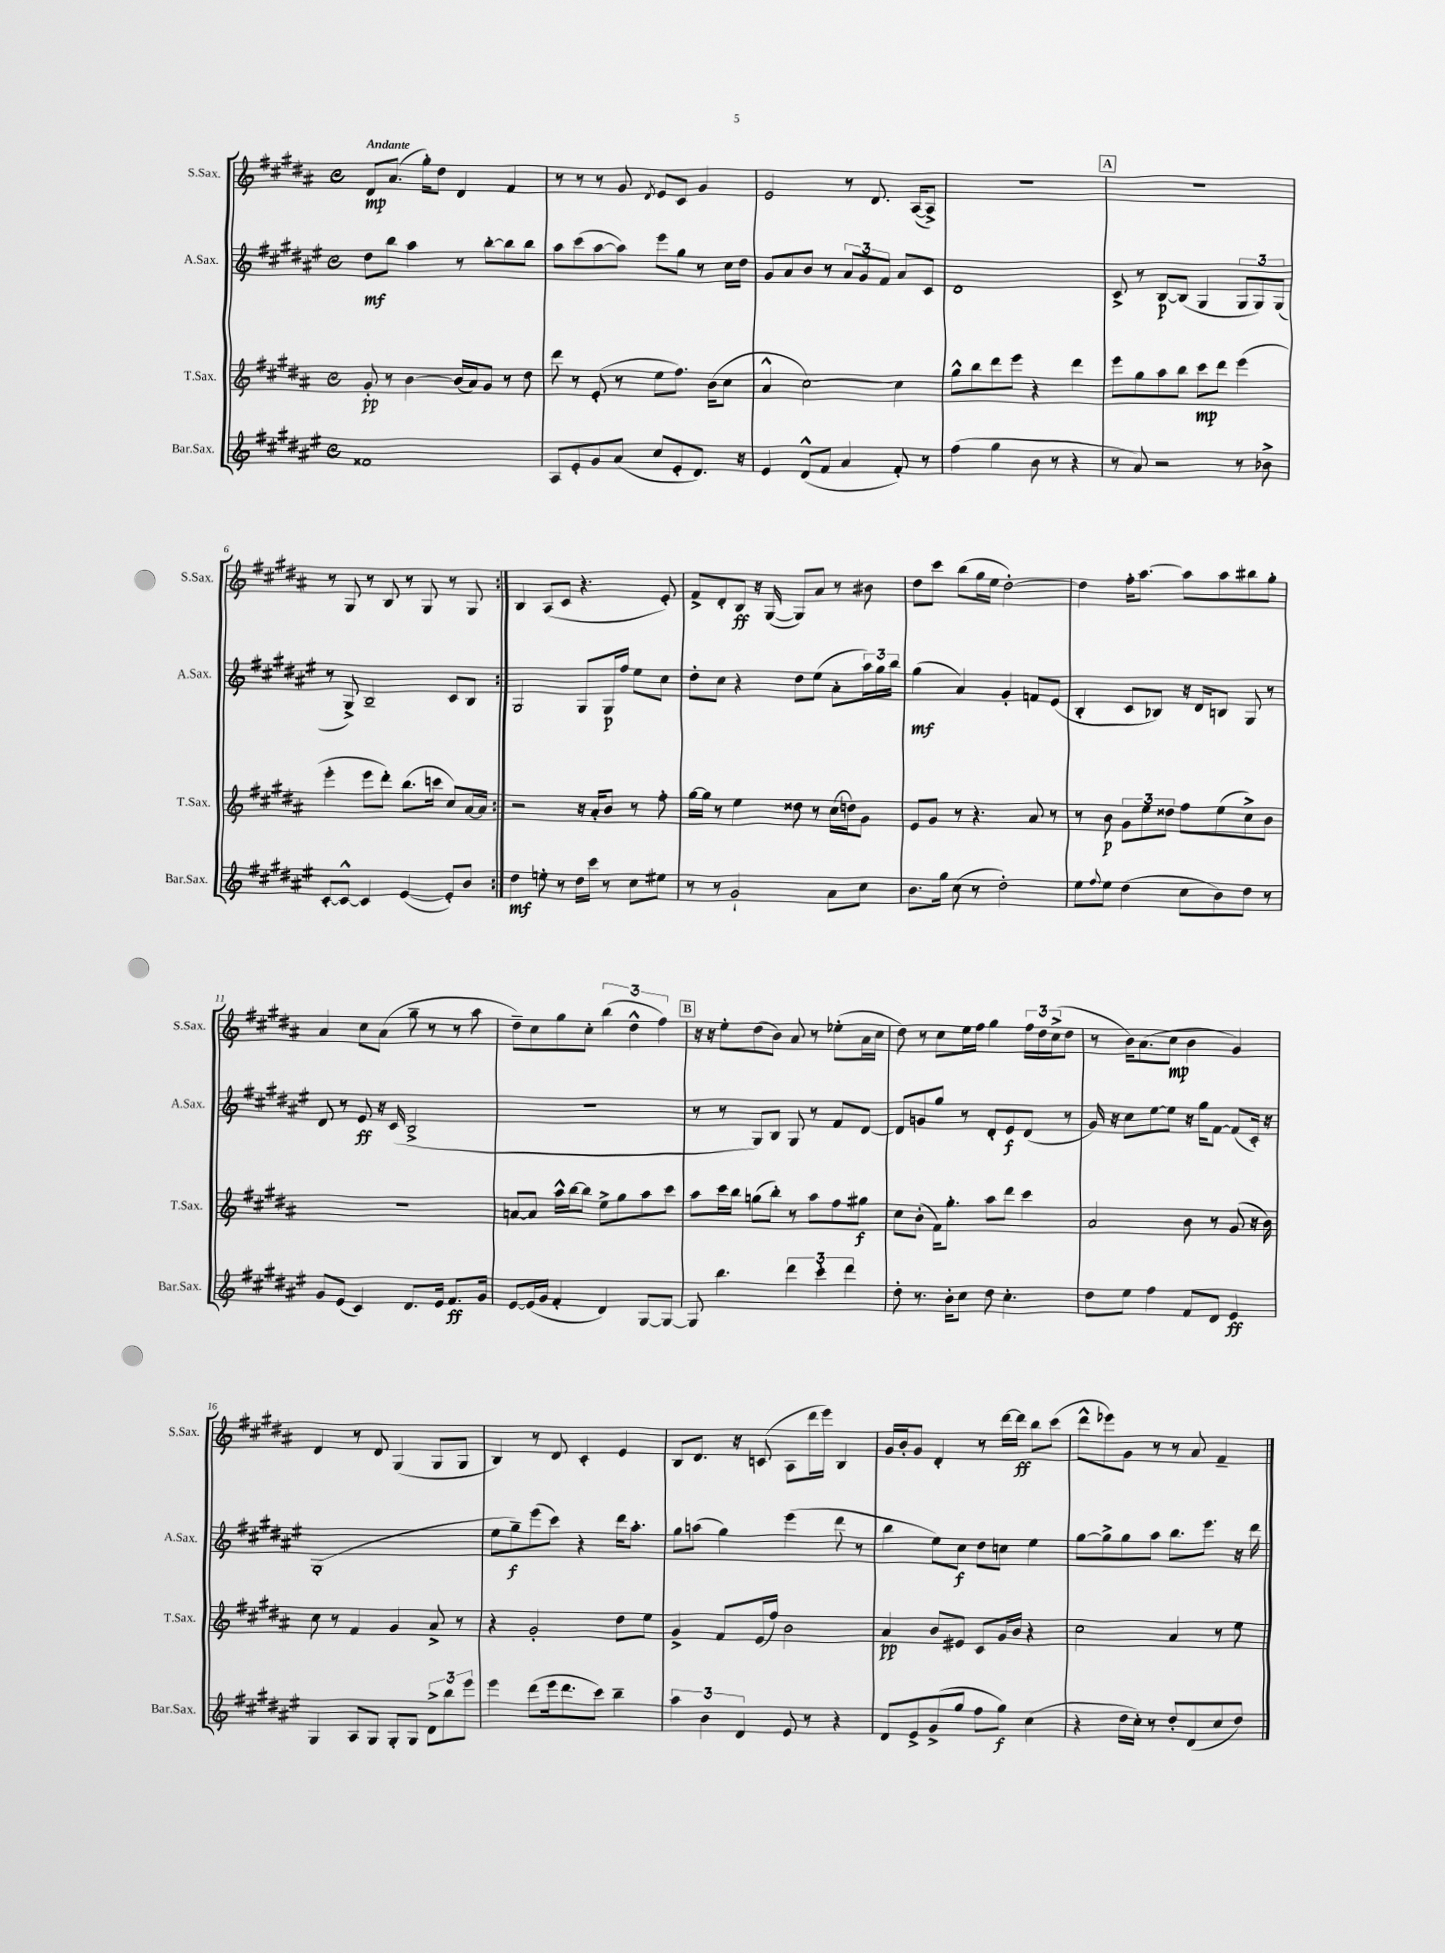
<<
\new StaffGroup <<
\new Staff = "s0" \with { instrumentName = "S.Sax." shortInstrumentName = "S.Sax." } {
    \clef treble \key b \major \defaultTimeSignature \time 4/4 \tempo "Andante"
    \repeat volta 2 { dis'8\mp ais'8.( gis''16-.) dis''8 dis'4 fis'4 |
    r8 r8 r8 gis'8 \acciaccatura { dis'8 } e'8 cis'8 gis'4 |
    e'2 r8 dis'8. ais16~( ais8->) |
    R1 |
    \mark \markup { \box "A" } R1 |
    r8 gis8 r8 b8 r8 gis8 r8 gis8 | }
    b4 ais8( cis'8 r4. e'8-.) |
    fis'8-> dis'8-. b8\ff r16 gis16~( gis8) ais'8 r8 bis'8 |
    dis''8 cis'''8 b''8( gis''16 e''16 dis''2~-.) |
    dis''4 fis''16-. ais''8.~ ais''8 ais''8 bis''8 gis''8-. |
    ais'4 cis''8 ais'8( gis''8-- r8 r8 ais''8 |
    dis''8--) cis''8 gis''8 cis''8-. \tuplet 3/2 { b''4( dis''4-^ fis''4) } |
    \mark \markup { \box "B" } r16 r16 e''8-. dis''8( b'8) ais'8 r8 ees''8-.( ais'16 cis''16 |
    dis''8) r8 cis''8 e''16 fis''16 gis''4 \tuplet 3/2 { fis''16 dis''16 cis''16->( } dis''8 |
    r8 b'16) ais'8.( cis''8\mp b'4 gis'4) |
    dis'4 r8 dis'8 gis4( gis8 gis8 |
    b4) r8 dis'8 cis'4-. e'4 |
    b8 dis'8. r16 c'8( ais8 dis'''16 e'''16) b4 |
    gis'16 b'16-. gis'8 dis'4-. r8 dis'''16~ dis'''16\ff b''8 cis'''8( |
    dis'''8-^ ees'''8) gis'8 r8 r8 ais'8 fis'4-- \bar "|." |
}
\new Staff = "s1" \with { instrumentName = "A.Sax." shortInstrumentName = "A.Sax." } {
    \clef treble \key fis \major \defaultTimeSignature \time 4/4
    \repeat volta 2 { dis''8\mf b''8 ais''4 r8 b''8~-. b''8 b''8 |
    ais''8 cis'''8( ais''8~ ais''8) eis'''8 gis''8 r8 cis''16 dis''16 |
    gis'8 ais'8 b'8 r8 \tuplet 3/2 { ais'8 gis'8 fis'8 } ais'8 cis'8 |
    dis'1 |
    \mark \markup { \box "A" } cis'8-> r8 b8~\p b8( gis4 \tuplet 3/2 { gis8 gis8) gis8( } |
    r8 gis8->) b2-- cis'8 b8 | }
    gis2 gis8 gis16\p fis''16 eis''8 cis''8 |
    dis''8-. cis''8 r4 dis''8 eis''8( ais'8-. \tuplet 3/2 { ais''16) gis''16 b''16 } |
    gis''4\mf( ais'4) gis'4-. f'8 eis'8( |
    b4-. cis'8 bes8) r16 dis'16 b8 gis8 r8 |
    dis'8 r8 eis'8\ff r16 cis'16( b2-> |
    R1 |
    \mark \markup { \box "B" } r8 r8 gis8) b8 gis8 r8 fis'8 dis'8~ |
    dis'8 g'8 gis''8 r8 dis'8-. eis'8\f dis'8( r8 |
    gis'16) r16 cis''8 eis''8~ eis''8 r16 gis''16 fis'8~ fis'8( cis'16-.) r16 |
    gis1-.( |
    eis''8 gis''8--\f) eis'''8( cis'''8) r4 dis'''16 ais''8.-. |
    gis''8 a''8( gis''4) eis'''4( dis'''8 r8 |
    b''4 eis''8) cis''8\f dis''8 c''8 eis''4 |
    gis''8~ gis''8-> gis''8 ais''8 b''8. eis'''8. r16 dis'''16 \bar "|." |
}
\new Staff = "s2" \with { instrumentName = "T.Sax." shortInstrumentName = "T.Sax." } {
    \clef treble \key b \major \defaultTimeSignature \time 4/4
    \repeat volta 2 { gis'8-.\pp r8 b'4~ b'16( ais'16) gis'8 r8 dis''8 |
    dis'''8 r8 e'8-.( r8 e''8 fis''8.) b'16( cis''8 |
    ais'4-^ cis''2~) cis''4 |
    gis''8-^ b''8 dis'''8 e'''8 r4 dis'''4 |
    \mark \markup { \box "A" } e'''8 gis''8 ais''8 b''8 cis'''8\mp dis'''8 e'''4( |
    e'''4-. e'''8 dis'''8-.) b''8.( c'''16 cis''8) ais'16~ ais'16 | }
    r2 r16 ais'16-. b'8 r8 fis''8-. |
    gis''16~ gis''16 r8 e''4 disis''8 r8 cis''16( d''16) gis'8 |
    e'8 gis'8 r8 r4. ais'8 r8 |
    r8 b'8\p \tuplet 3/2 { gis'8 e''8 disis''8 } fis''8 e''8( cis''8->) b'8 |
    R1 |
    a'8~ a'8 ais''16-^ b''16~ b''8 e''8-> gis''8 ais''8 cis'''8 |
    \mark \markup { \box "B" } ais''8 cis'''16 b''16 g''8( b''8-.) r8 ais''8 fis''8 gis''8\f |
    cis''8 b'8-.( fis'16) gis''8.-. ais''8 dis'''8 cis'''4 |
    ais'2 b'8 r8 gis'8( r16 b'16) |
    cis''8 r8 fis'4 gis'4 ais'8-> r8 |
    r4 gis'2-. dis''8 e''8 |
    gis'4-> fis'8 e'16( fis''16) b'2 |
    ais'4\pp b'8 eis'8 cis'8 gis'16 b'16 r4 |
    cis''2 ais'4 r8 e''8 \bar "|." |
}
\new Staff = "s3" \with { instrumentName = "Bar.Sax." shortInstrumentName = "Bar.Sax." } {
    \clef treble \key fis \major \defaultTimeSignature \time 4/4
    \repeat volta 2 { fisis'1 |
    ais8 eis'8-. gis'8 ais'8( cis''8 eis'8-. dis'8.) r16 |
    eis'4 dis'8-^( fis'8 ais'4 fis'8-.) r8 |
    fis''4( gis''4 b'8 r8 r4 |
    \mark \markup { \box "A" } r8 ais'8) r2 r8 bes'8-> |
    cis'8~-. cis'8~-^ cis'4 eis'4~( eis'8-.) b'8 | }
    dis''4\mf e''8-. r8 dis''16 cis'''16 r8 cis''8 eis''8 |
    r8 r8 gis'2-! ais'8 cis''8 |
    b'8. gis''16 cis''8( r8 dis''2-.) |
    eis''8 \appoggiatura { fis''8 } eis''8 dis''4( cis''8 b'8) dis''8 r8 |
    gis'8 eis'8( cis'4) dis'8. eis'16 fis'8.\ff gis'16 |
    eis'8~ eis'16( gis'16 fis'4-. dis'4) gis8~ gis8~ |
    \mark \markup { \box "B" } gis8 b''4. \tuplet 3/2 { dis'''4 cis'''4-. dis'''4 } |
    dis''8-. r8. b'16-. cis''8 dis''8 cis''4.-. |
    dis''8 eis''8 fis''4 fis'8 dis'8 eis'4\ff |
    gis4 ais8 gis8 gis8-. gis8 \tuplet 3/2 { dis'8-> b''8 eis'''8 } |
    eis'''4 dis'''8( eis'''16 dis'''8. cis'''8) b''4-- |
    \tuplet 3/2 { ais''4 b'4 dis'4 } eis'8 r8 r4 |
    dis'8 eis'8-> gis'8->( gis''8 fis''8 gis''8\f) cis''4( |
    r4 dis''16 cis''16-.) r8 dis''8-. dis'8( cis''8 dis''8) \bar "|." |
}
>>
>>
